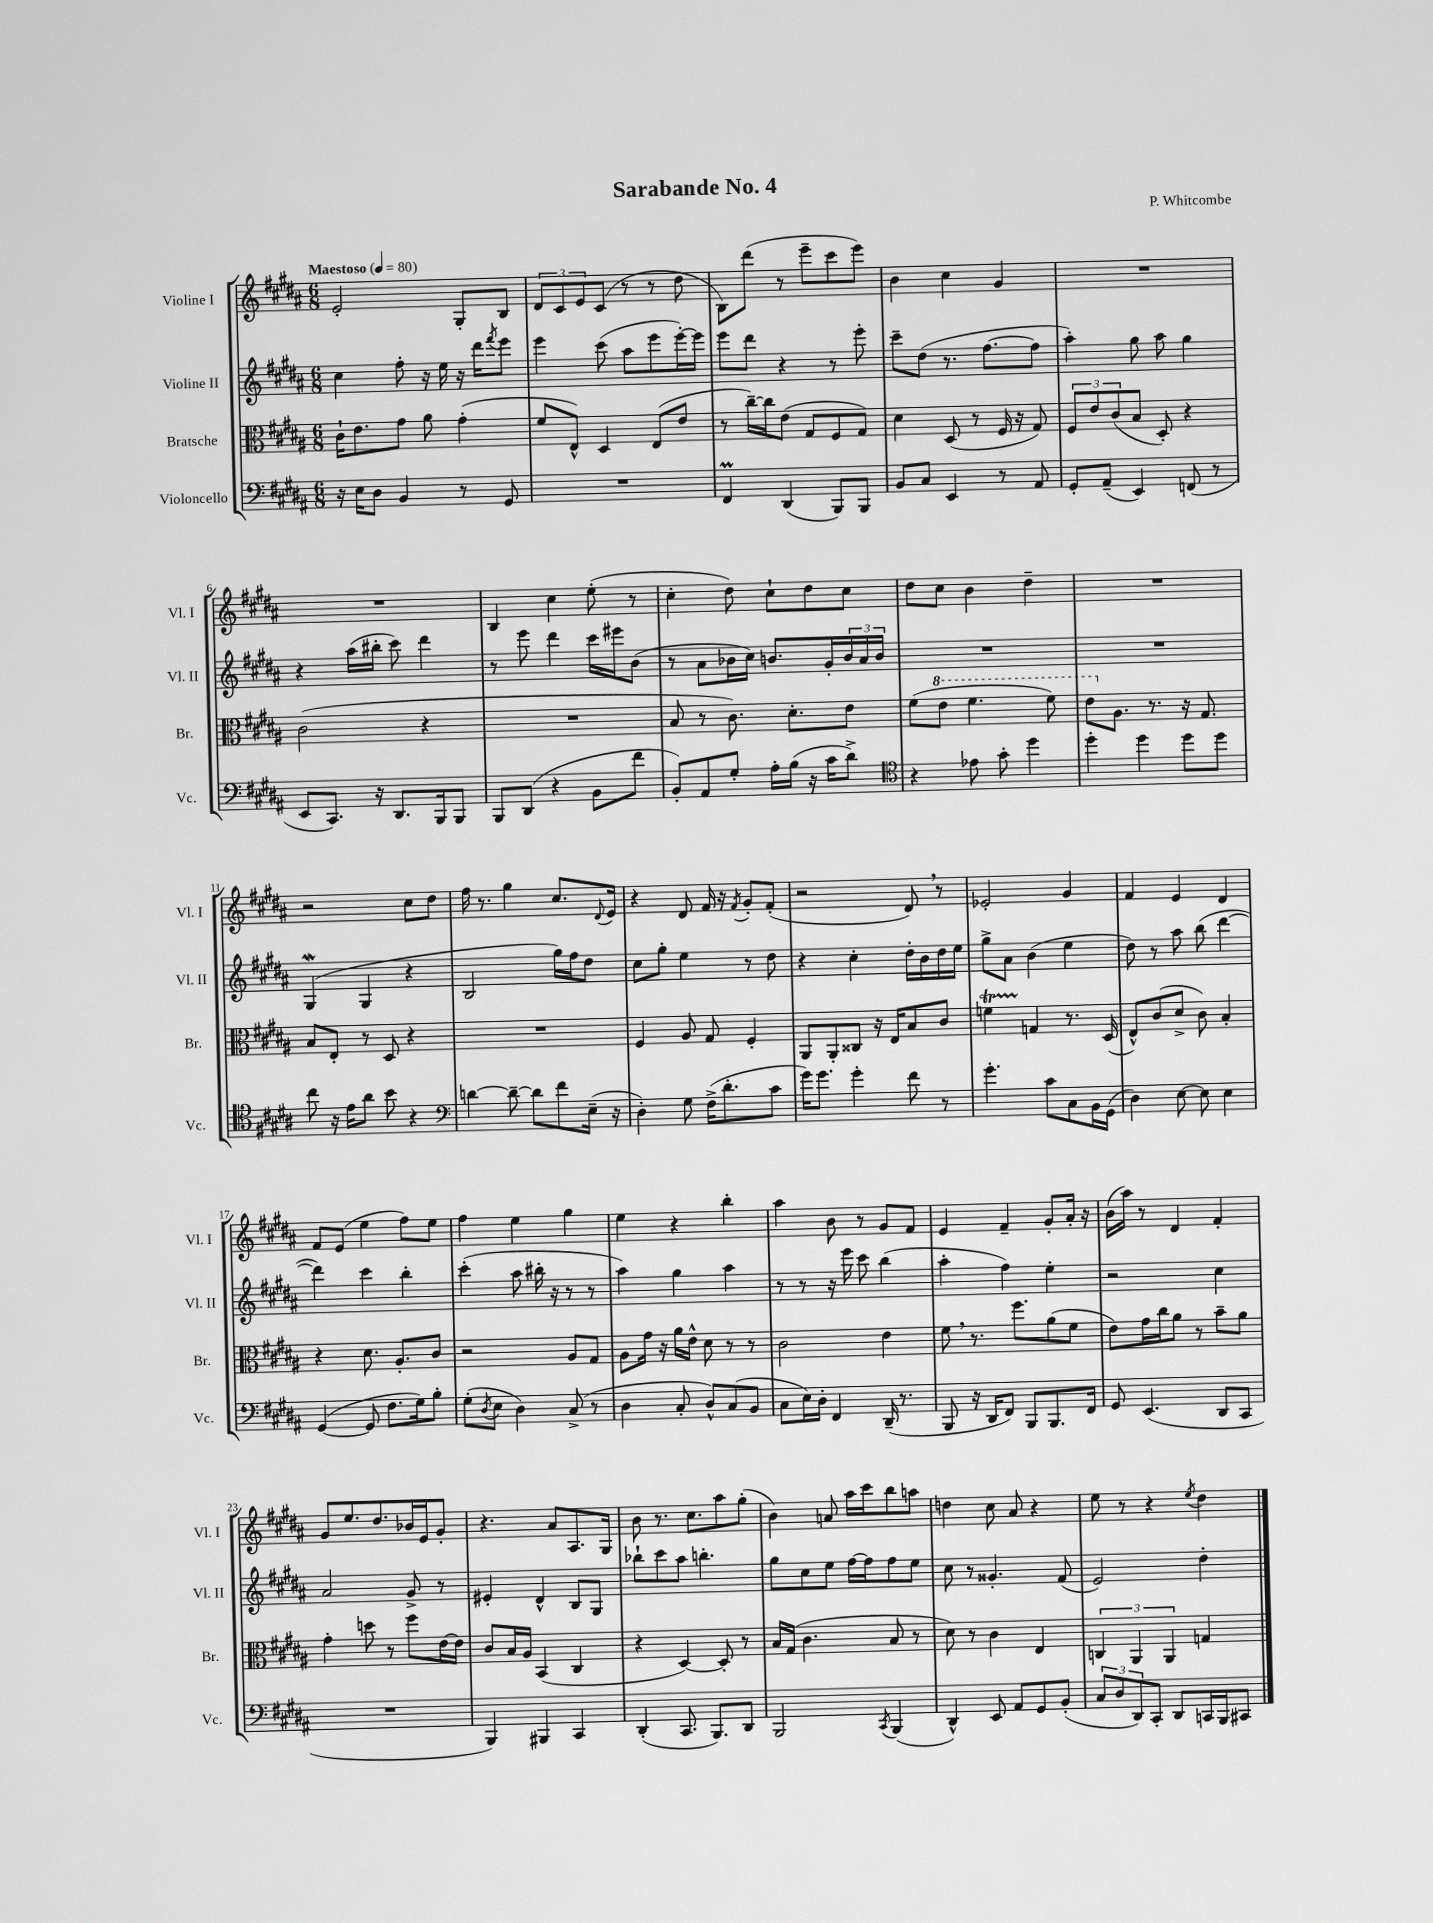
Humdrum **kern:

**kern	**kern	**kern	**kern
*part4	*part3	*part2	*part1
*staff4	*staff3	*staff2	*staff1
*I"Violoncello	*I"Bratsche	*I"Violine II	*I"Violine I
*I'Vc.	*I'Br.	*I'Vl. II	*I'Vl. I
*clefF4	*clefC3	*clefG2	*clefG2
*k[f#c#g#d#a#]	*k[f#c#g#d#a#]	*k[f#c#g#d#a#]	*k[f#c#g#d#a#]
*M6/8	*M6/8	*M6/8	*M6/8
*MM80	*MM80	*MM80	*MM80
=1	=1	=1	=1
!	!	!	!LO:TX:a:B:t=Maestoso
16r	16c#`\KL	4cc#\	2e'/
16E\KL	8.e\	.	.
8D#\J	.	.	.
4BB/	8g#\J	8ff#'\	.
.	8a#\	16r	.
.	.	16ee\	.
8r	(4g#'\	16r	8G#'/L
.	.	16ddd#\KL	.
.	.	8qfff#/	.
8GG#/	.	8eee\J	8B/J
=2	=2	=2	=2
2.r	8f#/L	4eee\	12d#/L
.	.	.	12c#/
.	8E^^/J)	.	.
.	.	.	12e/
.	4D#/	(8ccc#\	(8c#/J
.	.	8aa#\L	8r
.	(8E/L	8eee\	8r
.	8e/J	[16eee'\L)	8dd#\
.	.	16eee\JJ]	.
=3	=3	=3	=3
4FF#M/	8r	8eee\L	8B\L)
.	[16cc#~\LL)	8ddd#\J	(8ddd#\J
.	16cc#\J]	.	.
(4DD#/	(8e\J	4r	8r
.	8G#/L	.	8eee~\L
8BBB/L)	8F#/	8r	8ccc#\
8BBB/J	8G#/J)	8eee'\	8eee\J)
=4	=4	=4	=4
8BB/L	4d#\	8ccc#~\L	4b\
8C#/J	.	(8dd#\J	.
4EE/	(8D#/	8.r	4cc#\
.	8r	.	.
.	.	[8.ff#\L	.
8r	16F#/	.	4g#/
.	16r	.	.
8AA#/	8G#/)	8ff#\J]	.
=5	=5	=5	=5
8GG#'/L	12F#/L	4aa#'\)	2.r
.	12e/	.	.
(8AA#~/J	.	.	.
.	(12c#/	.	.
4EE/)	8B/J	8gg#\	.
.	8D#'/)	8aa#\	.
(8FFn/	4r	4gg#\	.
8r	.	.	.
!!LO:LB:g=z
=6	=6	=6	=6
8EE/L	(2c#\	4r	2.r
8.CC#/J)	.	.	.
.	.	(16aa#\LL	.
16r	.	16bb#X'\JJ	.
8.DD#/L	.	8ccc#\)	.
.	4r	4ddd#\	.
16BBB/k	.	.	.
8BBB/J	.	.	.
=7	=7	=7	=7
8BBB/L	2.r	8r	4B/
(8DD#/J	.	8eee\	.
4r	.	4ddd#\	4cc#\
8BB\L	.	16ccc#\LL	(8ee'\
.	.	16eee#X\J	.
8f#\J	.	(8b\J	8r
=8	=8	=8	=8
8BB'/L)	8B/	8r	4cc#'\
8AA#/	8r	8a#\L	.
8G#'/J	8.c#\)	16b-X\L	8dd#\)
.	.	16cc#\JJ)	.
16A#'\LL	.	8.bn/L	8cc#`\L
(16B\JJ	8.d#'\L	.	.
16r	.	.	8dd#\
16c#\KL	.	16g#'/L	.
8d#^\J)	8e\J	24b/	8cc#\J
.	.	24a#/	.
.	.	24b/JJ	.
=9	=9	=9	=9
*clefC4	*	*	*
4r	(8f#\L	2.r	8dd#\L
*	*8va	*	*
.	8ee\J	.	8cc#\J
8e-X\	4.ff#\	.	4b\
8g#'\	.	.	.
4dd#\	.	.	4dd#~\
.	8ff#\)	.	.
=10	=10	=10	=10
4dd#'\	8ee\L	2.r	2.r
*	*X8va	*	*
.	8.A#\J	.	.
4dd#\	.	.	.
.	8.r	.	.
8dd#\L	16r	.	.
.	8.G#/	.	.
8dd#\J	.	.	.
!!LO:LB:g=z
=11	=11	=11	=11
8cc#\	8B/L	(4G#W/	2r
16r	8E'/J	.	.
16e\KL	.	.	.
8a#\J	8r	4G#/	.
8b\	8D#/	.	.
4r	4r	4r	8cc#\L
.	.	.	8dd#\J
=12	=12	=12	=12
*clefF4	*	*	*
[4dn\	2.r	2B/	16ff#\
.	.	.	8.r
8d~\_	.	.	4gg#\
8d\L]	.	.	.
8f#\	.	16gg#\LL)	8.cc#/L
.	.	16ff#\J	.
(16E~\Jk	.	8dd#\J	.
.	.	.	8qqd#/
16r	.	.	16e/Jk
=13	=13	=13	=13
4D#'\)	4F#/	8cc#\L	4r
.	.	8gg#'\J	.
8G#\	8A#/	4ee\	8d#/
(16F#^\KL	8G#/	.	16f#/
8.d#'\	.	.	16r
.	.	.	8qf#/
.	4F#'/	8r	8g#'/L
8c#\J	.	8dd#\	(8f#'/J
=14	=14	=14	=14
16g#\KL)	8AA#/L	4r	2r
8.g#\J	.	.	.
.	8AA#'/	.	.
4g#'\	8C##X/J	4cc#'\	.
.	16r	.	.
.	16E/KL	.	.
8f#\	8B/	16dd#'\LL	8d#,/)
.	.	16b\	.
8r	8c#/J	16dd#\	8r
.	.	16ee\JJ	.
=15	=15	=15	=15
4.g#'\	4fnT\	8gg#^\L	2e-X'/
.	.	8a#\J	.
.	4Gn/	(4b\	.
8c#\L	.	.	.
8C#\	8.r	4ee\	4g#/
16BB\L	.	.	.
(16GG#\JJ	(16D#/	.	.
=16	=16	=16	=16
4D#\)	8E^^/L)	8dd#\)	4f#/
.	(8c#/	8r	.
[8E\	8d#^/J	8aa#\	4e/
8E\]	8c#\)	(8bb\	.
4E\	4B'/	[4ddd#\	4d#/
!!LO:LB:g=z
=17	=17	=17	=17
([4GG#/	4r	4ddd#\])	8f#/L
.	.	.	(8e/J
8GG#/]	8.d#\	4ccc#\	4ee\
8.F#\L	.	.	.
.	8.A#'/L	.	.
.	.	4bb'\	8ff#\L)
16G#\k)	.	.	.
8B'\J	8c#/J	.	8ee\J
=18	=18	=18	=18
(8G#'\L	2r	(4ccc#'\	4ff#\
8qD#/	.	.	.
8E\J	.	.	.
4D#\)	.	8aa#\	4ee\
.	.	16bb#X'\	.
.	.	16r	.
(8C#^/	8A#/L	8r	4gg#\
8r	8G#/J	8r	.
=19	=19	=19	=19
4D#\	8A#\L	4aa#\)	4ee\
.	16g#\Jk	.	.
.	16r	.	.
8C#'/	16a#\LL	4gg#\	4r
.	16e^^\JJ	.	.
8D#^^/L)	8d#\	.	.
(8C#/	8r	4aa#\	4bb'\
8BB/J	8r	.	.
=20	=20	=20	=20
8C#\L	2c#\	8r	4aa#\
16E\L)	.	8r	.
16D#'\JJ	.	.	.
4FF#/	.	16r	8b\
.	.	16eee\	.
.	.	8ccc#\	8r
(16DD#~/	4e\	(4bb\	8g#/L
8.r	.	.	.
.	.	.	8f#/J
=21	=21	=21	=21
8BBB/	8f#,\	4aa#'\	4e/
16r	8.r	.	.
16DD#/KL	.	.	.
8FF#/J)	.	4ff#\)	4f#~/
.	8.ff#\L	.	.
8BBB/L	.	.	.
8.BBB/	(8a#\	4ee'\	8g#'/L
.	8f#\J	.	16a#'/Jk
16FF#/Jk	.	.	16r
=22	=22	=22	=22
8GG#/	8e\L)	2r	(16b\LL
.	.	.	16aa#\JJ)
(4.EE/	16g#\L	.	8r
.	16cc#\J	.	.
.	8a#\J	.	4d#/
.	8r	.	.
8DD#/L	8b~\L	4cc#\	4f#'/
8CC#/J	8a#\J	.	.
!!LO:LB:g=z
=23	=23	=23	=23
2.r	4g#'\	2a#/	8g#/L
.	.	.	8.ee/
.	8ddn\	.	.
.	.	.	8.dd#/
.	8r	.	.
.	8ff#\L	8g#^/	16b-X/L
.	.	.	16e/J
.	[16e\L	8r	8g#'/J
.	16e\JJ]	.	.
=24	=24	=24	=24
4BBB/)	8c#/L	4e#X'/	4.r
.	16B/L	.	.
.	16A#/JJ	.	.
4BBB#X/	(4BB/	4d#^^/	.
.	.	.	8a#/L
4CC#/	4C#/	8B/L	8.A#/
.	.	8G#/J	.
.	.	.	16G#/Jk
=25	=25	=25	=25
(4DD#'/	4r	8bb-X`\L	8b\
.	.	8ccc#\	8.r
8.CC#/	[4D#/)	8aa#\J	.
.	.	.	8.cc#\L
.	.	4.bbn'\	.
8.BBB/L)	.	.	.
.	8D#'/]	.	8aa#\
8DD#/J	8r	.	(8gg#'\J
=26	=26	=26	=26
2BBB/	16B/LL	8gg#\L	4b\)
.	(16G#/JJ	.	.
.	4.c#\	8cc#\	.
.	.	8ee\J	8an/
.	.	[16ff#\LL	16aa#\LL
.	.	16ff#\J]	16ccc#\J
8qCC#/	.	.	.
(4BBB/	8B/	8ff#\	8bb\
.	8r	8ee\J	8aan\J
=27	=27	=27	=27
4DD#^^/)	8d#\)	8cc#\	4ddn\
.	8r	8r	.
8EE/	4c#\	4.g##X'/	8cc#\
8AA#/L	.	.	8a#/
8GG#/	4E/	.	4r
(8BB'/J	.	(8f#/	.
=28	=28	=28	=28
12C#/L	6Cn/	2e/)	8ee\
12D#/	.	.	.
.	.	.	8r
12DD#/)	6AA#/	.	.
8CC#'/J	.	.	4r
.	6AA#/	.	.
8DD#/L	.	.	.
.	.	.	8qee/
16CCn/L	4Gn/	4dd#'\	4dd#\
16BBB/J	.	.	.
8CC#X/J	.	.	.
==	==	==	==
*-	*-	*-	*-
